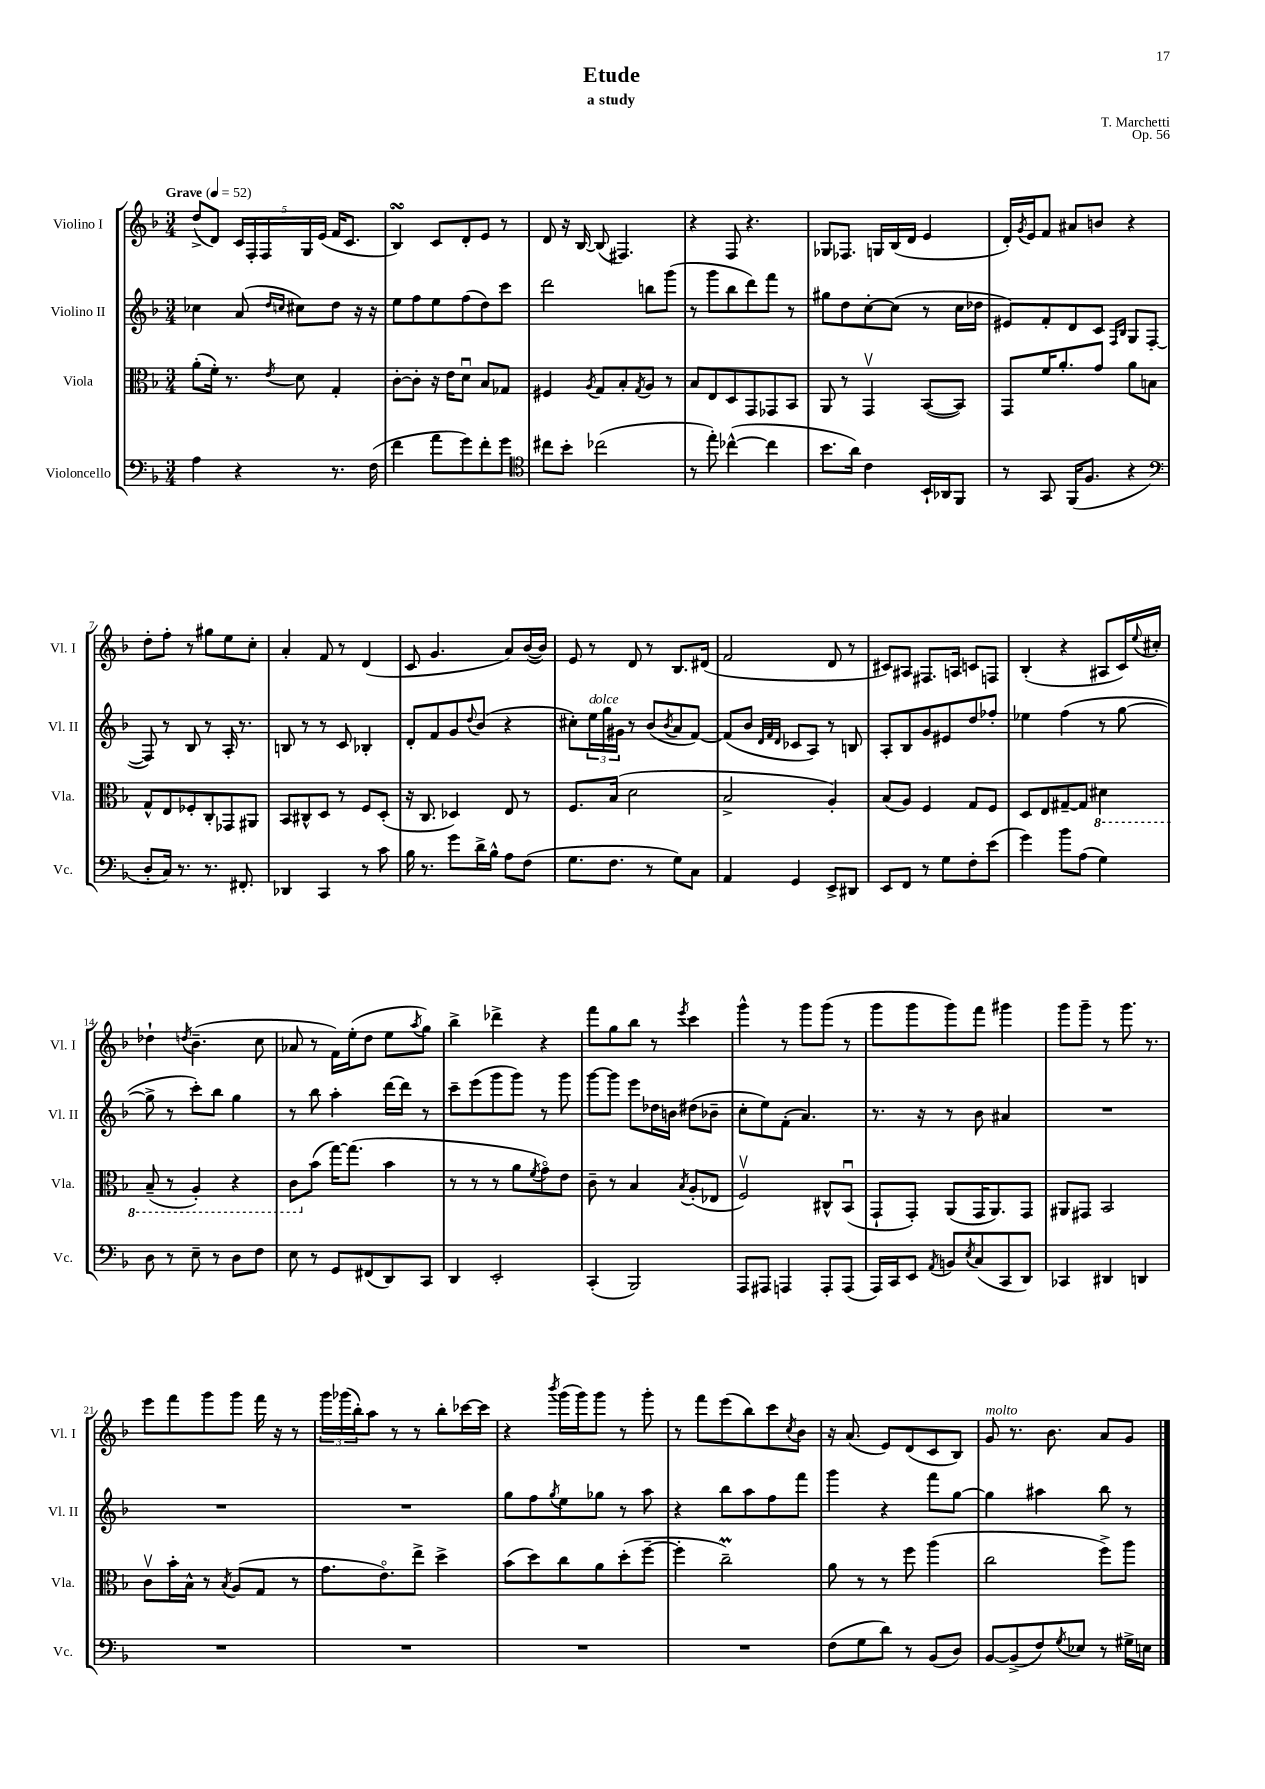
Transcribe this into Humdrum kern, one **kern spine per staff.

**kern	**kern	**kern	**kern
*staff4	*staff3	*staff2	*staff1
*clefF4	*clefC3	*clefG2	*clefG2
*k[b-]	*k[b-]	*k[b-]	*k[b-]
*M3/4	*M3/4	*M3/4	*M3/4
*MM52	*MM52	*MM52	*MM52
4A	(8a'	4cc-	(8dd^
.	16f')	.	8d)
.	8.r	.	.
4r	.	(8a	20c
.	.	.	20F'
.	.	.	20F
.	.	16qqdd	.
.	8qe	16qqcc	.
.	8d	8cc#)	.
.	.	.	20G
.	.	.	(20e
8.r	4G'	8dd	16f
.	.	.	8.c
.	.	16r	.
(16F	.	16r	.
=	=	=	=
4f	[8c'	8ee	4B-)
.	8c']	8ff	.
8a	16r	8ee	8c
.	16e	.	.
8g)	8du	(8ff	8d'
8f'	8B-	8dd)	8e
8g	8G-	8ccc	8r
=	=	=	=
*clefC4	*	*	*
8cc#	4F#	2ddd	8d
8b-'	.	.	16r
.	.	.	[16B-
.	8qA	.	.
(2cc-	8G	.	(8B-]
.	8B-'	.	4.F#)
.	8qG	.	.
.	8A	8bb	.
.	8r	(8ggg	.
=	=	=	=
8r	8B-	8r	4r
8ee')	8E	8ggg	.
([4cc-^^	8D	8bb-	8F
.	8GG	8ddd)	4.r
4cc-]	8GG-	8fff	.
.	8BB-	8r	.
=	=	=	=
8.b-	8AA	8gg#	8G-
.	8r	8dd	8.F-
16a)	.	.	.
4c	4GGv	[8cc'	.
.	.	.	16G
.	.	(8cc]	(16B-
.	.	.	16d
16BB-`	([8BB-	8r	4e
16AA-	.	.	.
8FF	8BB-])	16cc	.
.	.	16dd-	.
=	=	=	=
8r	8GG	8e#)	16d')
.	.	.	8qg
.	.	.	16e
8GG	16f	8f'	8f
.	8.a'	.	.
(16FF	.	8d	8a#
8.F	.	.	.
.	8g	8c	8b
.	.	16qqF	.
.	.	16qqB-	.
4r	8a	8G	4r
.	8B	([8F	.
=	=	=	=
*clefF4	*	*	*
8D'	8G^^	8F])	8dd'
16C)	8E	8r	8ff'
8.r	.	.	.
.	8F-'	8B-	8r
8.r	8C'	8r	8gg#
.	8GG-	16A'	8ee
8.FF#'	.	8.r	.
.	8AA#	.	8cc'
=	=	=	=
4DD-	8BB-	8B	4a'
.	8C#^^	8r	.
4CC	8D	8r	8f
.	8r	8c	8r
8r	8F	4B-'	(4d
8c	(8D'	.	.
=	=	=	=
16B-	16r	8d'	8c
8.r	8.C	.	.
.	.	8f	4.g
8g	4D-)	8g	.
.	.	8qqdd	.
16d^	.	(8b-	.
16B-^^	.	.	.
8A	8E	4r	8a)
(8F	8r	.	([16b-
.	.	.	16b-])
=	=	=	=
8.G	8.F	8cc#')	8e
.	.	24ee	8r
.	.	24gg	.
8.F	(16B-	.	.
.	.	24g#	.
.	2d	8r	8d
8r	.	(8b-	8r
.	.	8qb-	.
8G)	.	8a	8.B-
8C	.	[8f)	.
.	.	.	(16d#
=	=	=	=
4AA	2B-^	(8f]	2f
.	.	8b-	.
.	.	32qqd	.
.	.	32qqf	.
.	.	32qqd	.
4GG	.	8c-	.
.	.	8A)	.
8EE^	4A')	8r	8d
8DD#	.	8B	8r
=	=	=	=
8EE	(8B-	8A'	8c#)
8FF	8A)	8B-	8A#
8r	4F	8g	8.F#
8G	.	8e#	.
.	.	.	16A
8F'	8G	8dd	8c
(8e	8F	8ff-'	8F
=	=	=	=
4g)	8D	4ee-	(4B-'
.	8E	.	.
8b-	[8G#~	(4ff	4r
(8A	8G#]	.	.
4G)	4D#	8r	8A#
.	.	[8gg	16c)
.	.	.	8qqee
.	.	.	16cc#'
=	=	=	=
8D	(8BB-~	8gg^]	4dd-`
8r	8r	8r	.
.	.	.	8qdd
8E~	4AA')	8ccc')	(4.b-~
8r	.	8bb-	.
8D	4r	4gg	.
8F	.	.	8cc
=	=	=	=
8E	8C	8r	8a-
8r	(8b-	8bb-	8r
8GG	[16gg)	4aa'	16f)
.	(8.gg]	.	(16ee'
(8FF#	.	.	8dd
8DD)	4b-	[16ddd	8ee
.	.	16ddd]	.
.	.	.	8qaa
8CC	.	8r	8gg)
=	=	=	=
4DD	8r	8ccc~	4bb-^
.	8r	(8eee	.
2EE'	8r	8ggg	4ddd-^
.	8a	8ggg)	.
.	8qf	.	.
.	8go)	8r	4r
.	8e	8ggg	.
=	=	=	=
(4CC'	8c~	[8ggg	8fff
.	8r	8ggg]	8gg
2BBB-)	4B-	8eee	8bb-
.	.	16dd-	8r
.	.	16b	.
.	8qB-	.	8qeee
.	(8A'	(8dd#	4ccc
.	8E-	8b-~	.
=	=	=	=
8AAA	2Fv)	8cc'	4ggg^^
8AAA#	.	8ee)	.
4AAA	.	(8f'	8r
.	.	4.a)	8ggg
8AAA'	8C#^^	.	(8ggg
(8AAA	(8BB-u	.	8r
=	=	=	=
16AAA)	8GG`	8.r	8ggg
16CC	.	.	.
8EE	8GG')	.	8ggg
.	.	16r	.
8qAA	.	.	.
8BB	(8AA	8r	8ggg)
8qE	.	.	.
(8C	16GG	8b-	8fff
.	8.AA)	.	.
8CC	.	4a#	4ggg#
8DD)	8GG	.	.
=	=	=	=
4CC-	8AA#	2.r	8ggg
.	8GG#	.	8ggg~
4DD#	2BB-	.	8r
.	.	.	8.ggg
4DD	.	.	.
.	.	.	8.r
=	=	=	=
2.r	8cv	2.r	8eee
.	16b-'	.	8fff
.	16B-^^	.	.
.	8r	.	8ggg
.	8qB-	.	.
.	(8A	.	8ggg
.	8G	.	16fff
.	.	.	16r
.	8r	.	8r
=	=	=	=
2.r	8.g	2.r	24ggg
.	.	.	(24ggg-
.	.	.	24bb-')
.	.	.	8aa
.	8.eo)	.	.
.	.	.	8r
.	8ee^	.	8r
.	4dd^	.	8bb-'
.	.	.	[16ccc-
.	.	.	16ccc-]
=	=	=	=
2.r	(8b-	8gg	4r
.	8dd)	8ff	.
.	.	8qgg	8qbbb-
.	8cc	8ee	(16ggg
.	.	.	16ggg)
.	8a	8gg-	8ggg
.	(8dd'	8r	8r
.	[8ff~	8aa	8ggg'
=	=	=	=
2.r	4ff']	4r	8r
.	.	.	8fff
.	2cc~)	8bb-	(8eee
.	.	8aa	8bb-)
.	.	8ff	8ccc
.	.	.	8qcc
.	.	8fff	8b-
=	=	=	=
(8F	8a	4ggg	16r
.	.	.	(8.a
8G	8r	.	.
8d)	8r	4r	8e)
8r	8ff	.	(8d
(8BB-	(4aa	8fff	8c
8D)	.	[8gg	8B-)
=	=	=	=
[8BB-	2cc	4gg]	8g
(8BB-^]	.	.	8.r
8F)	.	4aa#	.
.	.	.	8.b-
8qG	.	.	.
8E-	.	.	.
8r	8ff^)	8bb-	8a
16G#^	8aa	8r	8g
16E	.	.	.
==	==	==	==
*-	*-	*-	*-
